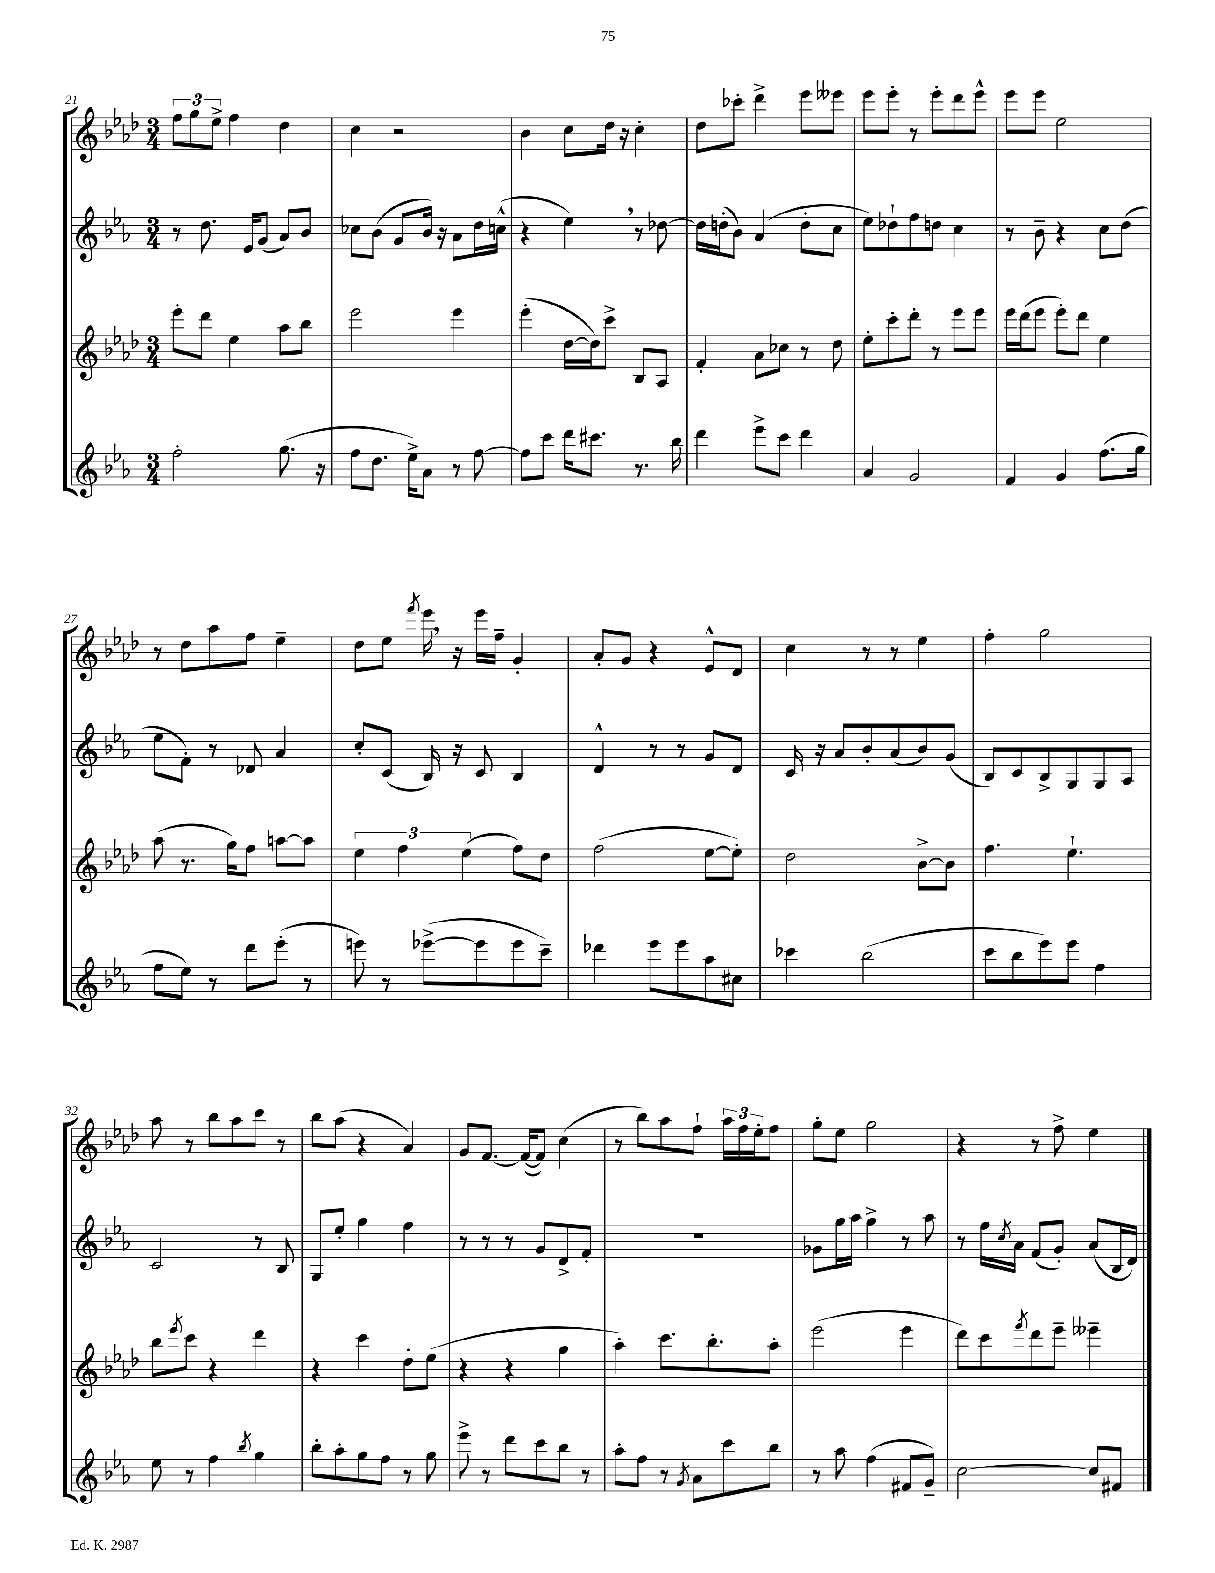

**kern	**kern	**kern	**kern
*staff4	*staff3	*staff2	*staff1
*clefG2	*clefG2	*clefG2	*clefG2
*k[b-e-a-]	*k[b-e-a-d-]	*k[b-e-a-]	*k[b-e-a-d-]
*M3/4	*M3/4	*M3/4	*M3/4
2ff'	8eee-'	8r	12ff
.	.	.	12gg
.	8ddd-	8.dd	.
.	.	.	12ee-^
.	4ee-	.	4ff
.	.	16e-	.
.	.	(8g	.
(8.gg	8aa-	8a-)	4dd-
.	8bb-	8b-	.
16r	.	.	.
=	=	=	=
8ff	2eee-	8cc-	4cc
8.dd	.	(8b-	.
.	.	8g	2r
16ee-^)	.	.	.
8a-	.	16b-)	.
.	.	16r	.
8r	4eee-	8a-	.
[8ff	.	16dd	.
.	.	(16cc^^	.
=	=	=	=
8ff]	(4eee-'	4r	4b-
8ccc	.	.	.
16ddd	[16dd-	4ee-)	8cc
8.ccc#	16dd-])	.	.
.	8ccc^	.	16dd-
.	.	.	16r
8.r	8B-	8r	4cc'
.	8A-	[8dd-	.
16bb-	.	.	.
=	=	=	=
4ddd	4f'	16dd-]	8dd-
.	.	(16dd'	.
.	.	8b-)	8ccc-'
8eee-^	8a-	(4a-	4ddd-^
8ccc	8cc-	.	.
4ddd	8r	8dd'	8eee-
.	8dd-	8cc	8eee--
=	=	=	=
4a-	8ee-'	8ee-)	8eee-
.	8ccc'	8dd-`	8eee-'
2g	8ddd-'	8ff	8r
.	8r	8dd	8eee-'
.	8eee-	4cc	8ddd-
.	8eee-	.	8eee-^^
=	=	=	=
4f	16eee-	8r	8eee-
.	(16ddd-	.	.
.	8eee-	8b-~	8eee-
4g	8eee-')	4r	2ee-
.	8ddd-	.	.
(8.ff	4ee-	8cc	.
.	.	(8dd	.
16gg	.	.	.
=	=	=	=
8ff	(8aa-	8ee-	8r
8ee-)	8.r	8f')	8dd-
8r	.	8r	8aa-
.	16gg)	.	.
8ddd	8ff	8d-	8ff
(8eee-'	[8aa	4a-	4ee-~
8r	8aa]	.	.
=	=	=	=
8eee)	6ee-	8cc'	8dd-
8r	.	(8c	8ee-
.	6ff	.	.
.	.	.	8qfff
([8eee-^	.	16B-)	16eee-
.	.	16r	16r
.	(6ee-	.	.
8eee-]	.	8c	16eee-
.	.	.	16ff~
8eee-	8ff)	4B-	4g'
8ccc~)	8dd-	.	.
=	=	=	=
4ddd-	(2ff	4d^^	8a-'
.	.	.	8g
8eee-	.	8r	4r
8eee-	.	8r	.
8aa-	[8ee-	8g	8e-^^
8cc#	8ee-'])	8d	8d-
=	=	=	=
4ccc-	2dd-	16c	4cc
.	.	16r	.
.	.	8a-	.
(2bb-	.	8b-'	8r
.	.	(8a-	8r
.	[8b-^	8b-)	4ee-
.	8b-]	(8g	.
=	=	=	=
8ccc	4.ff	8B-)	4ff'
8bb-	.	8c	.
8eee-)	.	8B-^	2gg
8eee-	4.ee-`	8G	.
4ff	.	8G	.
.	.	8A-	.
=	=	=	=
8ee-	8bb-	2c	8aa-
.	8qeee-	.	.
8r	8ccc	.	8r
4ff	4r	.	8bb-
.	.	.	8aa-
8qbb-	.	.	.
4gg	4ddd-	8r	8ccc
.	.	8B-	8r
=	=	=	=
8bb-'	4r	8G	8bb-
8aa-'	.	8ee-'	(8aa-
8gg	4ccc	4gg	4r
8ff	.	.	.
8r	8dd-'	4ff	4a-)
8gg	(8ee-	.	.
=	=	=	=
8eee-^	4r	8r	8g
8r	.	8r	[8.f
8ddd	4r	8r	.
.	.	.	(16f_
8ccc	.	8g	8f])
8bb-	4gg	8d^	(4cc
8r	.	8f'	.
=	=	=	=
8aa-'	4aa-')	2.r	8r
8ff	.	.	8bb-)
8r	8.ccc	.	8aa-
8qg	.	.	.
8a-	.	.	8ff`
.	8.bb-'	.	.
8ccc	.	.	24aa-
.	.	.	24ff
.	.	.	24ee-'
8bb-	8aa-'	.	8ff
=	=	=	=
8r	(2eee-	8g-	8gg'
8aa-	.	16gg	8ee-
.	.	16aa-	.
(4ff	.	4gg^	2gg
8f#	4eee-	8r	.
8g~)	.	8aa-	.
=	=	=	=
[2cc	8ddd-)	8r	4r
.	8ccc	16ff	.
.	.	8qcc	.
.	.	16a-	.
.	8qfff	.	.
.	8ddd-	(8f	8r
.	8eee-~	8g')	8ff^
8cc]	4eee--~	(8a-	4ee-
8f#	.	16B-	.
.	.	16d)	.
==	==	==	==
*-	*-	*-	*-
